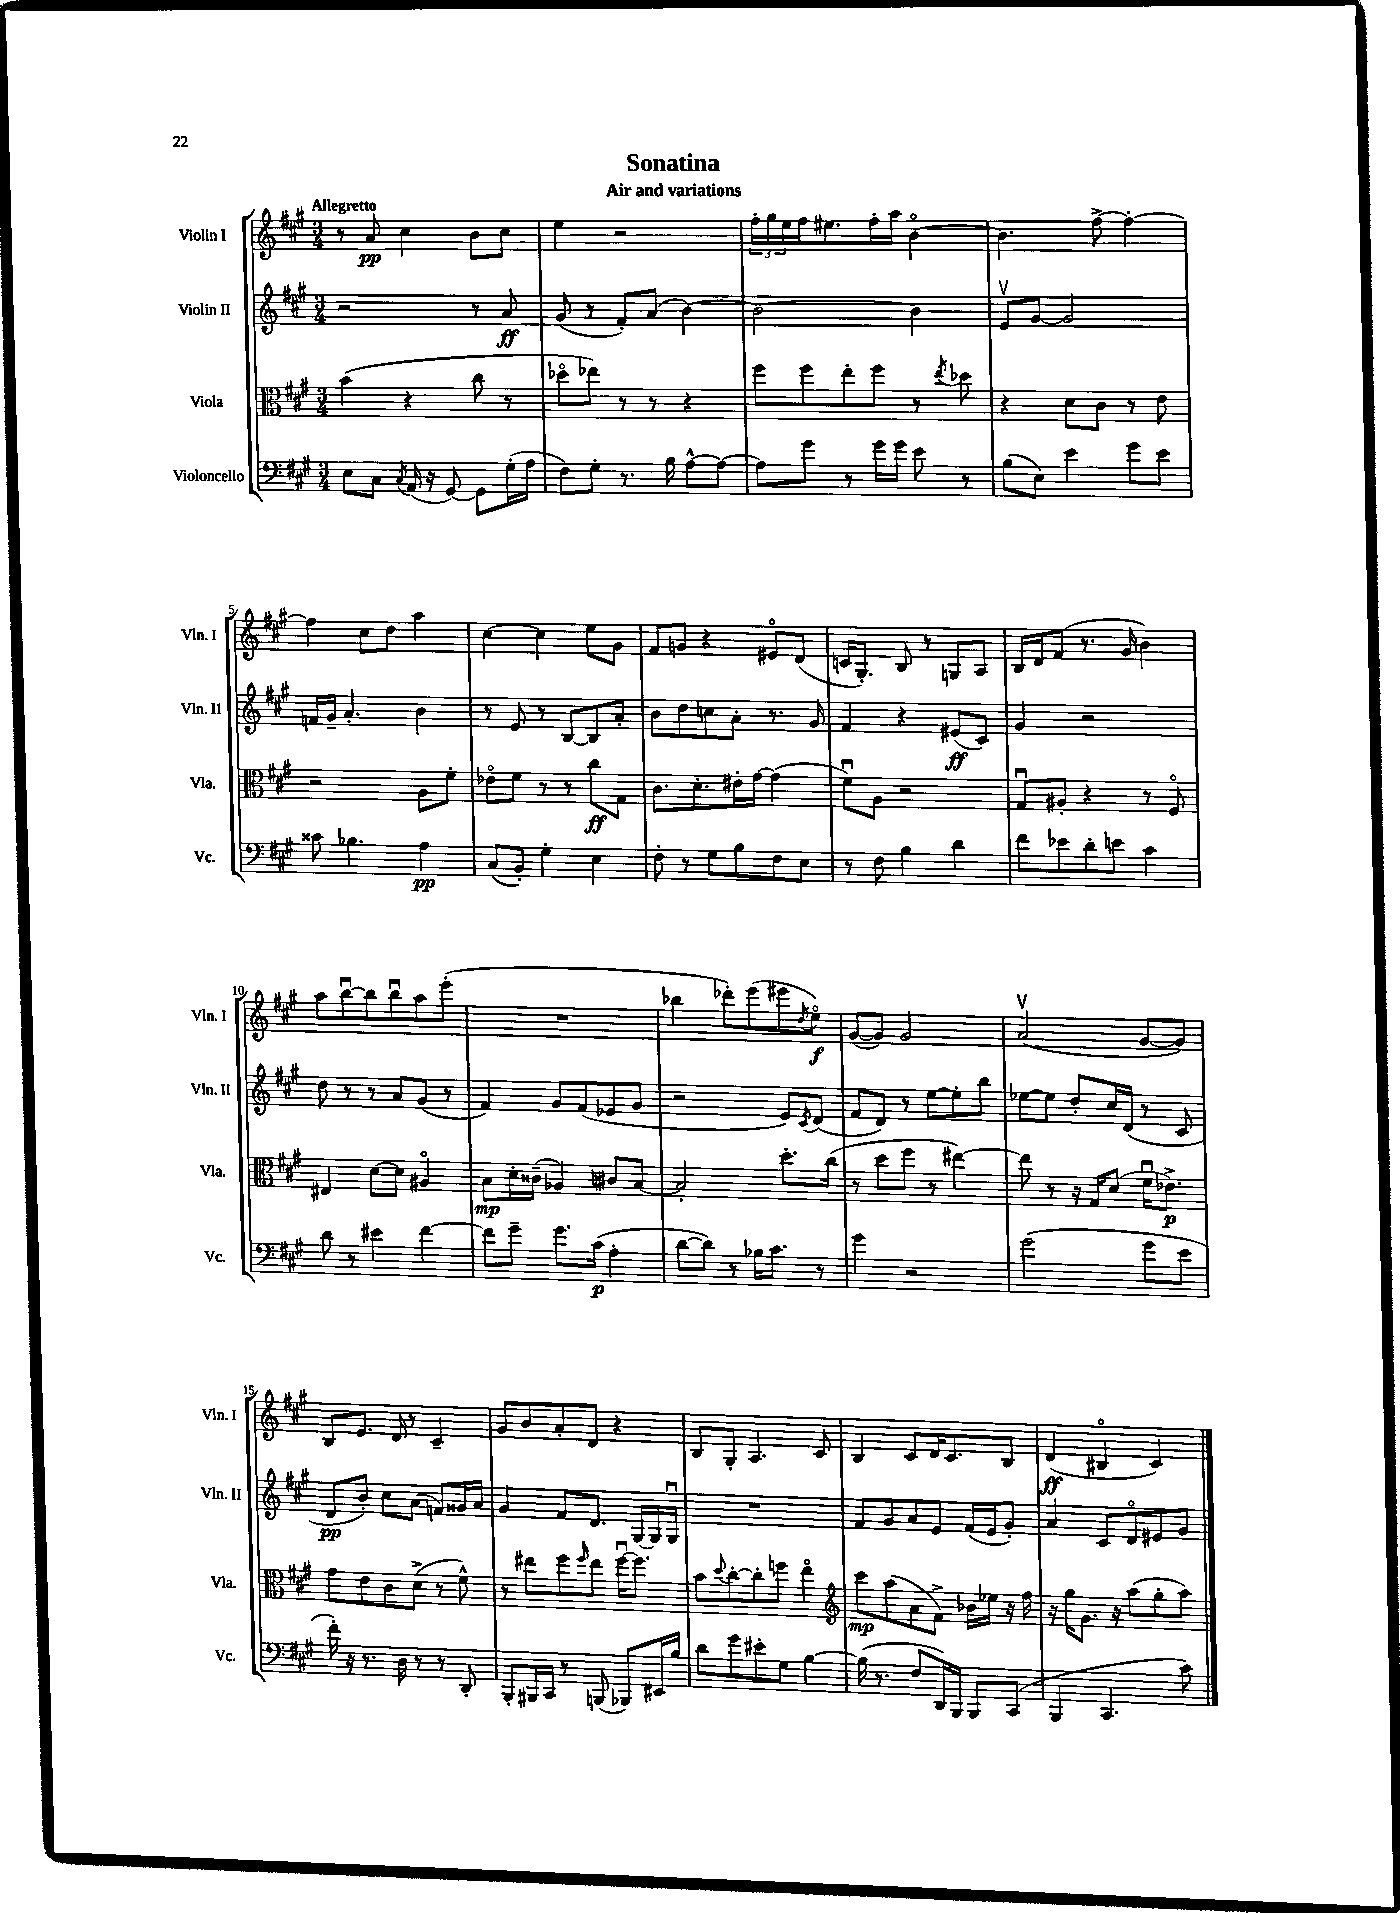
\header { title = "Sonatina" subtitle = "Air and variations" }
<<
\new StaffGroup <<
\new Staff = "s0" \with { instrumentName = "Violin I" shortInstrumentName = "Vln. I" } {
    \clef treble \key a \major \numericTimeSignature \time 3/4 \tempo "Allegretto"
    r8 a'8\pp cis''4 b'8 cis''8 |
    e''4 r2 |
    \tuplet 3/2 { fis''16-. gis''16 e''16 } fis''16 eis''8. fis''16-. a''16 b'4~\flageolet |
    b'4. fis''8~-> fis''4~-. |
    fis''4 cis''8 d''8 a''4 |
    cis''4~ cis''4 e''8 gis'8 |
    fis'8 g'8 r4 eis'8\flageolet d'8( |
    c'16 gis8.-.) b8 r8 g8 a8 |
    b16 d'16 fis'8( r8. gis'16 b'4) |
    a''8 b''8~\downbow b''8 b''8\downbow a''8 e'''8-.( |
    R2. |
    bes''4 des'''8-.) e'''8( eis'''8 \acciaccatura { d''8 } e''8\flageolet\f) |
    gis'8~( gis'8) gis'2 |
    a'2\upbow( gis'8~ gis'8) |
    b8 e'8. d'16 r8 cis'4-- |
    gis'8 b'8 a'8-. d'8 r4 |
    b8 gis8-. a4. cis'8 |
    b4 cis'8 d'16 cis'8. b8 |
    d'4\ff( bis4\flageolet cis'4) \bar "|." |
}
\new Staff = "s1" \with { instrumentName = "Violin II" shortInstrumentName = "Vln. II" } {
    \clef treble \key a \major \numericTimeSignature \time 3/4
    r2 r8 a'8\ff |
    gis'8( r8 fis'8-.) a'8( b'4~) |
    b'2~ b'4 |
    e'8\upbow gis'8~ gis'2 |
    f'16 gis'16-- a'4.-. b'4 |
    r8 e'8 r8 b8~ b8 a'8-. |
    b'8 d''8 c''8 a'8-. r8. gis'16 |
    fis'4 r4 eis'8\ff( cis'8) |
    gis'4 r2 |
    d''8 r8 r8 a'8 gis'8( r8 |
    fis'4) gis'8 fis'8( ees'8 gis'8 |
    r2 e'8) \acciaccatura { cis'8 } d'8( |
    fis'8 d'8) r8 e''8~ e''8-. b''8 |
    ees''8~ ees''8 d''8-. cis''16 d'16( r8 cis'8 |
    d'8\pp b'8-.) cis''8 a'8( f'8) gisis'16 a'16 |
    gis'4 fis'8 d'8. gis16~ gis16 gis16\downbow |
    R2. |
    fis'8 gis'8 a'8 e'8 fis'16( e'16 gis'8-.) |
    a'4 cis'8 d'8\flageolet eis'8 gis'8 \bar "|." |
}
\new Staff = "s2" \with { instrumentName = "Viola" shortInstrumentName = "Vla." } {
    \clef alto \key a \major \numericTimeSignature \time 3/4
    b'4( r4 cis''8 r8 |
    des''8\flageolet ees''8) r8 r8 r4 |
    fis''8 fis''8 e''8-. fis''8 r8 \acciaccatura { e''8 } des''8 |
    r4 d'8 cis'8 r8 e'8 |
    r2 a8 fis'8-. |
    ees'8\flageolet fis'8 r8 r8 cis''8\ff gis8 |
    cis'8. d'8.-. eis'16-. gis'16~ gis'4( |
    fis'8\downbow) a8 r2 |
    gis8\downbow ais8-. r4 r8 fis8\flageolet |
    eis4 d'8~ d'8 ais4\flageolet |
    b8\mp d'16-. cisis'16--( aes4) cis'8 b8~ |
    b2-. d''8.-. cis''16( |
    r8 d''8 fis''8 r8 eis''4~) |
    eis''8 r8 r16 gis16 d'8( fis'16\downbow ees'8.->\p) |
    gis'8 e'8 cis'8 d'8->( r8 fis'8-^) |
    r8 eis''8 fis''8 \grace { fis''16 } eis''8 fis''16~\downbow fis''8. |
    b'8 \appoggiatura { d''8 } cis''8~-. cis''8-. f''8 e''4\flageolet |
    \clef treble cis'''8\mp a''8( a'8 fis'8->) bes'16 ees''16 r16 fis''16 |
    r16 gis''16 gis'8. r16 a''8( gis''8-. a''8) \bar "|." |
}
\new Staff = "s3" \with { instrumentName = "Violoncello" shortInstrumentName = "Vc." } {
    \clef bass \key a \major \numericTimeSignature \time 3/4
    e8 cis8 \acciaccatura { cis8 } a,16( r16 gis,8~) gis,8 gis16-.( a16 |
    fis8) gis8-. r8. b16 a8~-^ a8~ |
    a8 gis'8 r8 gis'16 gis'16 e'8 r8 |
    b8( e8) e'4 gis'8 e'8 |
    cisis'8 bes4. a4\pp |
    cis8( b,8-.) gis4-. e4 |
    fis8-. r8 gis8 b8 fis8 e8 |
    r8 fis8 b4 d'4 |
    fis'8 ees'8 d'8-. e'8 cis'4 |
    d'8 r8 eis'4 fis'4~ |
    fis'8 gis'8-- gis'8. cis'16\p( a4-. |
    d'8~ d'8) r8 bes16 cis'8. r8 |
    gis'4 r2 |
    gis'2( gis'8 e'8 |
    fis'16-.) r16 r8. d16 r8 r8 d,8-. |
    b,,8-. bis,,16 cis,16 r8 b,,8( bes,,8) eis,16 b16 |
    d'8 gis'8 eis'8-. gis8 b4~ |
    b16( r8. fis8 d,16) b,,16 b,,8 cis,8( |
    b,,4 cis,4. cis'8) \bar "|." |
}
>>
>>
